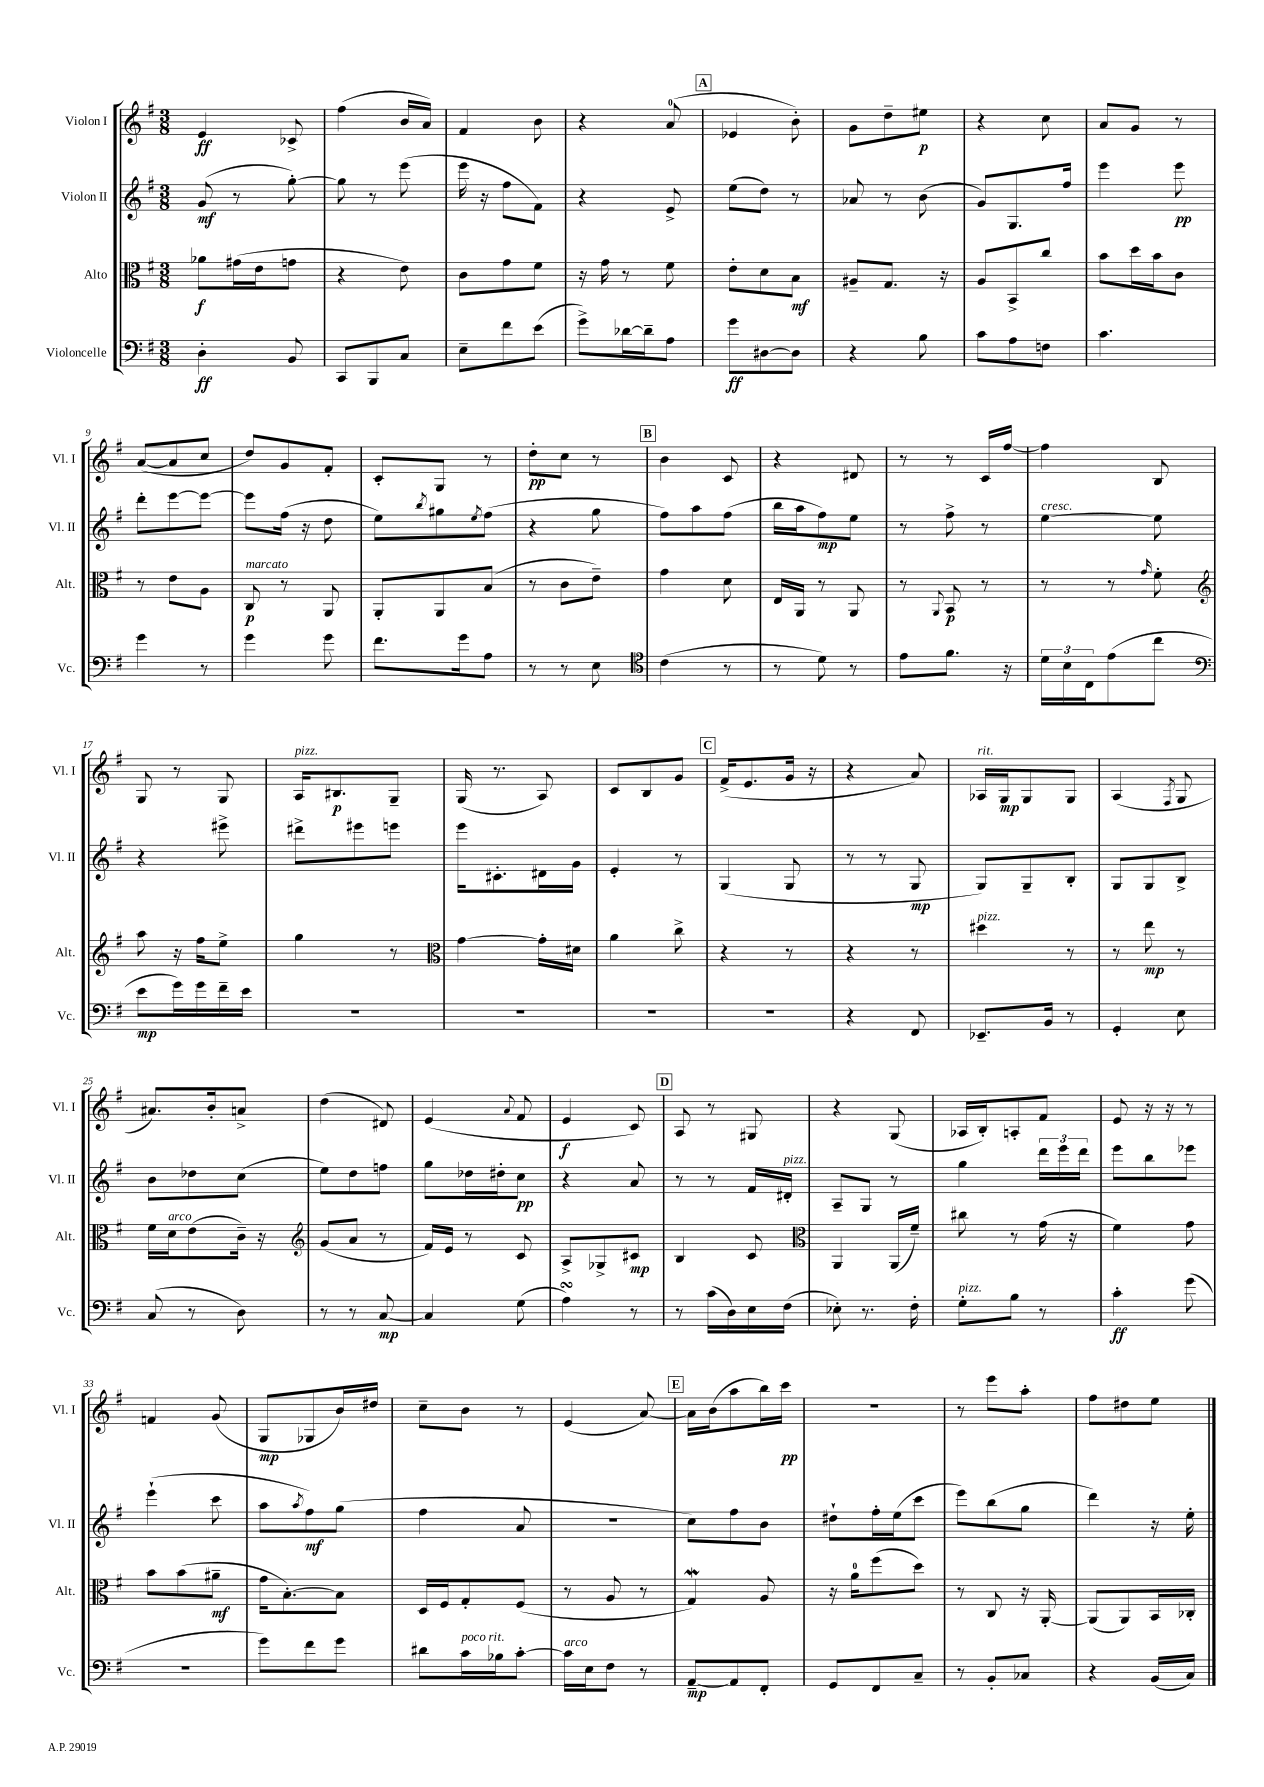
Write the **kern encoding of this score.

**kern	**dynam	**kern	**dynam	**kern	**dynam	**kern	**dynam
*part4	*part4	*part3	*part3	*part2	*part2	*part1	*part1
*staff4	*staff4	*staff3	*staff3	*staff2	*staff2	*staff1	*staff1
*I"Violoncelle	*	*I"Alto	*	*I"Violon II	*	*I"Violon I	*
*I'Vc.	*	*I'Alt.	*	*I'Vl. II	*	*I'Vl. I	*
*clefF4	*	*clefC3	*	*clefG2	*	*clefG2	*
*k[f#]	*	*k[f#]	*	*k[f#]	*	*k[f#]	*
*M3/8	*	*M3/8	*	*M3/8	*	*M3/8	*
=1	=1	=1	=1	=1	=1	=1	=1
4D'\	ff	8a-X\L	f	(8g/	mf	4e/	ff
.	.	(16g#X\L	.	8r	.	.	.
.	.	16e\J	.	.	.	.	.
8BB/	.	8gn\J	.	[8gg'\)	.	8c-X^/	.
=2	=2	=2	=2	=2	=2	=2	=2
8CC/L	.	4r	.	8gg\]	.	(4ff#\	.
8BBB/	.	.	.	8r	.	.	.
8C/J	.	8e\)	.	(8eee\	.	16b/LL	.
.	.	.	.	.	.	16a/JJ)	.
=3	=3	=3	=3	=3	=3	=3	=3
8E~\L	.	8c\L	.	16eee\	.	4f#/	.
.	.	.	.	16r	.	.	.
8f#\	.	8g\	.	8ff#\L	.	.	.
(8e\J	.	8f#\J	.	8f#\J)	.	8b\	.
=4	=4	=4	=4	=4	=4	=4	=4
8g^\L)	.	16r	.	4r	.	4r	.
.	.	16g\	.	.	.	.	.
[16d-X\L	.	8r	.	.	.	.	.
16d-~\J]	.	.	.	.	.	.	.
8A\J	.	8f#\	.	8e^/	.	(8a/	.
!!LO:REH:place=s1:t=A
=5	=5	=5	=5	=5	=5	=5	=5
8g\L	ff	8e'\L	.	(8ee\L	.	4e-X/	.
[8D#X\	.	8d\	.	8dd\J)	.	.	.
8D#\J]	.	8B\J	mf	8r	.	8b'\)	.
=6	=6	=6	=6	=6	=6	=6	=6
4r	.	8A#X~/L	.	8a-X/	.	8g\L	.
.	.	8.G/J	.	8r	.	8dd~\	.
8B\	.	.	.	(8b\	.	8ee#X\J	p
.	.	16r	.	.	.	.	.
=7	=7	=7	=7	=7	=7	=7	=7
8c\L	.	8A/L	.	8g/L)	.	4r	.
8A\	.	8BB^/	.	8.G/	.	.	.
8Fn\J	.	8cc/J	.	.	.	8cc\	.
.	.	.	.	16ff#/Jk	.	.	.
=8	=8	=8	=8	=8	=8	=8	=8
4.c\	.	8b\L	.	4eee\	.	8a/L	.
.	.	16dd\L	.	.	.	8g/J	.
.	.	16b\J	.	.	.	.	.
.	.	8c\J	.	8eee\	pp	8r	.
!!LO:LB:g=z
=9	=9	=9	=9	=9	=9	=9	=9
4g\	.	8r	.	8ddd'\L	.	([8a/L	.
.	.	8e\L	.	[8eee\	.	8a/]	.
8r	.	8A\J	.	8eee\J_	.	8cc/J	.
=10	=10	=10	=10	=10	=10	=10	=10
!	!	!LO:TX:a:i:t=marcato	!	!	!	!	!
4g\	.	8C/	p	8eee\L]	.	8dd/L)	.
.	.	8r	.	(16ff#\Jk	.	8g/	.
.	.	.	.	16r	.	.	.
8g\	.	8AA/	.	8dd\	.	8f#'/J	.
=11	=11	=11	=11	=11	=11	=11	=11
8.f#\L	.	8AA'/L	.	8ee\L)	.	8c'/L	.
.	.	.	.	8qbb/	.	.	.
.	.	8AA/	.	8gg#X\	.	8G/J	.
16g\k	.	.	.	.	.	.	.
.	.	.	.	8qee/	.	.	.
8A\J	.	(8B/J	.	(8ff#\J	.	8r	.
=12	=12	=12	=12	=12	=12	=12	=12
8r	.	8r	.	4r	.	8dd'\L	pp
8r	.	8c\L	.	.	.	8cc\J	.
8E\	.	8e~\J)	.	8gg\	.	8r	.
!!LO:REH:place=s1:t=B
=13	=13	=13	=13	=13	=13	=13	=13
*clefC4	*	*	*	*	*	*	*
(4c\	.	4g\	.	8ff#\L)	.	4b\	.
.	.	.	.	8aa\	.	.	.
8r	.	8d\	.	(8ff#\J	.	8c/	.
=14	=14	=14	=14	=14	=14	=14	=14
8r	.	16E/LL	.	16bb\LL	.	4r	.
.	.	16AA/JJ	.	16aa\J	.	.	.
8d\)	.	8r	.	8ff#\)	mp	.	.
8r	.	8AA/	.	8ee\J	.	8d#X/	.
=15	=15	=15	=15	=15	=15	=15	=15
8e\L	.	8r	.	8r	.	8r	.
.	.	8qqAA/	.	.	.	.	.
8.f#\J	.	8BB/	p	8ff#^\	.	8r	.
.	.	8r	.	8r	.	16c/LL	.
16r	.	.	.	.	.	[16ff#/JJ	.
=16	=16	=16	=16	=16	=16	=16	=16
!	!	!	!	!LO:TX:a:i:t=cresc.	!	!	!
24d\LL	.	8r	.	[4ee\	.	4ff#\]	.
24B\	.	.	.	.	.	.	.
24C\J	.	.	.	.	.	.	.
(8e\	.	8r	.	.	.	.	.
.	.	16qqg/	.	.	.	.	.
8cc\J	.	8f#'\	.	8ee\]	.	8B/	.
!!LO:LB:g=z
=17	=17	=17	=17	=17	=17	=17	=17
*clefF4	*	*clefG2	*	*	*	*	*
8e\L	mp	8aa\	.	4r	.	8G/	.
16g\L)	.	16r	.	.	.	8r	.
16g\	.	16ff#\KL	.	.	.	.	.
16f#~\	.	8ee^\J	.	8eee#X^\	.	8G/	.
16e\JJ	.	.	.	.	.	.	.
=18	=18	=18	=18	=18	=18	=18	=18
!	!	!	!	!	!	!LO:TX:a:i:t=pizz.	!
4.r	.	4gg\	.	8ddd#X^\L	.	16A/KL	.
.	.	.	.	.	.	8.B#X/	p
.	.	.	.	8eee#X\	.	.	.
.	.	8r	.	8eeen\J	.	8G~/J	.
=19	=19	=19	=19	=19	=19	=19	=19
*	*	*clefC3	*	*	*	*	*
4.r	.	[4g\	.	16eee\KL	.	(16G/	.
.	.	.	.	8.c#X'\	.	8.r	.
.	.	16g'\LL]	.	16d#X\L	.	8A/)	.
.	.	16d#X\JJ	.	16g\JJ	.	.	.
=20	=20	=20	=20	=20	=20	=20	=20
4.r	.	4a\	.	4e'/	.	8c/L	.
.	.	.	.	.	.	8B/	.
.	.	8cc^\	.	8r	.	8g/J	.
!!LO:REH:place=s1:t=C
=21	=21	=21	=21	=21	=21	=21	=21
4.r	.	4r	.	(4G/	.	(16f#^/KL	.
.	.	.	.	.	.	8.e/	.
.	.	8r	.	8G/	.	16g/Jk	.
.	.	.	.	.	.	16r	.
=22	=22	=22	=22	=22	=22	=22	=22
4r	.	4r	.	8r	.	4r	.
.	.	.	.	8r	.	.	.
8FF#/	.	8r	.	8G/	mp	8a/)	.
=23	=23	=23	=23	=23	=23	=23	=23
!	!	!	!	!	!	!LO:TX:a:i:t=rit.	!
!	!	!LO:TX:a:i:t=pizz.	!	!	!	!	!
8.EE-X~/L	.	4dd#X\	.	8G/L)	.	16A-X/LL	.
.	.	.	.	.	.	16G/J	mp
.	.	.	.	8G~/	.	8G/	.
16BB/Jk	.	.	.	.	.	.	.
8r	.	8r	.	8B'/J	.	8G/J	.
=24	=24	=24	=24	=24	=24	=24	=24
4GG'/	.	8r	.	8G/L	.	(4A/	.
.	.	8ee\	mp	8G/	.	.	.
.	.	.	.	.	.	8qF#/	.
8E\	.	8r	.	8B^/J	.	8G/	.
!!LO:LB:g=z
=25	=25	=25	=25	=25	=25	=25	=25
(8C/	.	16f#\LL	.	8b\L	.	8.a#X/L)	.
!	!	!LO:TX:a:i:t=arco	!	!	!	!	!
.	.	16d\J	.	.	.	.	.
8r	.	(8e\	.	8dd-X\	.	.	.
.	.	.	.	.	.	16b'/k	.
8D\)	.	16c~\Jk)	.	(8cc\J	.	8an^/J	.
.	.	16r	.	.	.	.	.
=26	=26	=26	=26	=26	=26	=26	=26
*	*	*clefG2	*	*	*	*	*
8r	.	(8g/L	.	8ee\L)	.	(4dd\	.
8r	.	8a/J	.	8dd\	.	.	.
[8C/	mp	8r	.	8ffn\J	.	8d#X/)	.
=27	=27	=27	=27	=27	=27	=27	=27
4C/]	.	16f#/LL)	.	8gg\L	.	(4e/	.
.	.	16e/JJ	.	.	.	.	.
.	.	8r	.	16dd-X\L	.	.	.
.	.	.	.	16dd#X'\J	.	.	.
.	.	.	.	.	.	8qqa/	.
(8G\	.	8c/	.	8cc\J	pp	8f#/	.
=28	=28	=28	=28	=28	=28	=28	=28
4AsSSS\)	.	8A^/L	.	4r	.	4e/	f
.	.	8G-X^/	.	.	.	.	.
8r	.	8c#X/J	mp	8a/	.	8c/)	.
!!LO:REH:place=s1:t=D
=29	=29	=29	=29	=29	=29	=29	=29
8r	.	4B/	.	8r	.	8A/	.
(16c\LL	.	.	.	8r	.	8r	.
16D\)	.	.	.	.	.	.	.
16E\	.	8c/	.	16f#/LL	.	8G#X/	.
!	!	!	!	!LO:TX:a:i:t=pizz.	!	!	!
(16F#\JJ	.	.	.	16d#X'/JJ	.	.	.
=30	=30	=30	=30	=30	=30	=30	=30
*	*	*clefC3	*	*	*	*	*
8E-X'\)	.	4AA/	.	8A~/L	.	4r	.
8.r	.	.	.	8G/J	.	.	.
.	.	(16AA/LL	.	8r	.	(8G/	.
16F#'\	.	16f#~/JJ)	.	.	.	.	.
=31	=31	=31	=31	=31	=31	=31	=31
!LO:TX:a:i:t=pizz.	!	!	!	!	!	!	!
8G'\L	.	8cc#X\	.	4gg\	.	16A-X/LL	.
.	.	.	.	.	.	16B'/J)	.
8B\J	.	8r	.	.	.	8An'/	.
8r	.	(16g\	.	24ddd\LL	.	8f#/J	.
.	.	.	.	24eee\	.	.	.
.	.	16r	.	.	.	.	.
.	.	.	.	24ddd\JJ	.	.	.
=32	=32	=32	=32	=32	=32	=32	=32
4c'\	ff	4f#\)	.	8eee\L	.	8e/	.
.	.	.	.	8bb\	.	16r	.
.	.	.	.	.	.	16r	.
(8g\	.	8g\	.	8eee-X\J	.	8r	.
!!LO:LB:g=z
=33	=33	=33	=33	=33	=33	=33	=33
4.r	.	8b\L	.	(4eee`\	.	4fn/	.
.	.	(8b\	.	.	.	.	.
.	.	8a#X~\J	mf	8ccc\	.	(8g/	.
=34	=34	=34	=34	=34	=34	=34	=34
8g\L)	.	16g\KL	.	8aa\L	.	8G/L	mp
.	.	[8.B'\)	.	.	.	.	.
.	.	.	.	8qaa/	.	.	.
8f#\	.	.	.	8ff#\)	mf	8G-X/	.
8g\J	.	8B\J]	.	(8gg\J	.	16b/L)	.
.	.	.	.	.	.	16dd#X/JJ	.
=35	=35	=35	=35	=35	=35	=35	=35
8d#X\L	.	16D/LL	.	4ff#\	.	8cc~\L	.
.	.	16F#/J	.	.	.	.	.
!LO:TX:a:i:t=poco rit.	!	!	!	!	!	!	!
16c\L	.	8G'/	.	.	.	8b\J	.
16B-X\J	.	.	.	.	.	.	.
[8c'\J	.	(8F#/J	.	8a/	.	8r	.
=36	=36	=36	=36	=36	=36	=36	=36
!LO:TX:a:i:t=arco	!	!	!	!	!	!	!
16c\LL]	.	8r	.	4.r	.	(4e/	.
16E\J	.	.	.	.	.	.	.
8F#\J	.	8A/	.	.	.	.	.
8r	.	8r	.	.	.	[8a/)	.
!!LO:REH:place=s1:t=E
=37	=37	=37	=37	=37	=37	=37	=37
[8AA~/L	mp	4Gw/)	.	8cc\L)	.	16a\LL]	.
.	.	.	.	.	.	(16b\J	.
8AA/]	.	.	.	8ff#\	.	8aa\	.
8FF#'/J	.	8A/	.	8b\J	.	16bb\L)	.
.	.	.	.	.	.	16ccc\JJ	pp
=38	=38	=38	=38	=38	=38	=38	=38
8GG/L	.	16r	.	8dd#X`\L	.	4.r	.
.	.	16a\KL	.	.	.	.	.
8FF#/	.	(8ff#\	.	16ff#'\L	.	.	.
.	.	.	.	(16ee\J	.	.	.
8C~/J	.	8dd\J)	.	8ccc\J	.	.	.
=39	=39	=39	=39	=39	=39	=39	=39
8r	.	8r	.	8eee\L)	.	8r	.
8BB'/L	.	8C/	.	(8bb\	.	8eee\L	.
8C-X/J	.	16r	.	8gg\J	.	8aa'\J	.
.	.	[16AA'/	.	.	.	.	.
=40	=40	=40	=40	=40	=40	=40	=40
4r	.	(8AA/L]	.	4ddd\)	.	8ff#\L	.
.	.	8AA/)	.	.	.	8dd#X\	.
(16BB/LL	.	16BB/L	.	16r	.	8ee\J	.
16C/JJ)	.	16C-X'/JJ	.	16ee'\	.	.	.
==	==	==	==	==	==	==	==
*-	*-	*-	*-	*-	*-	*-	*-
